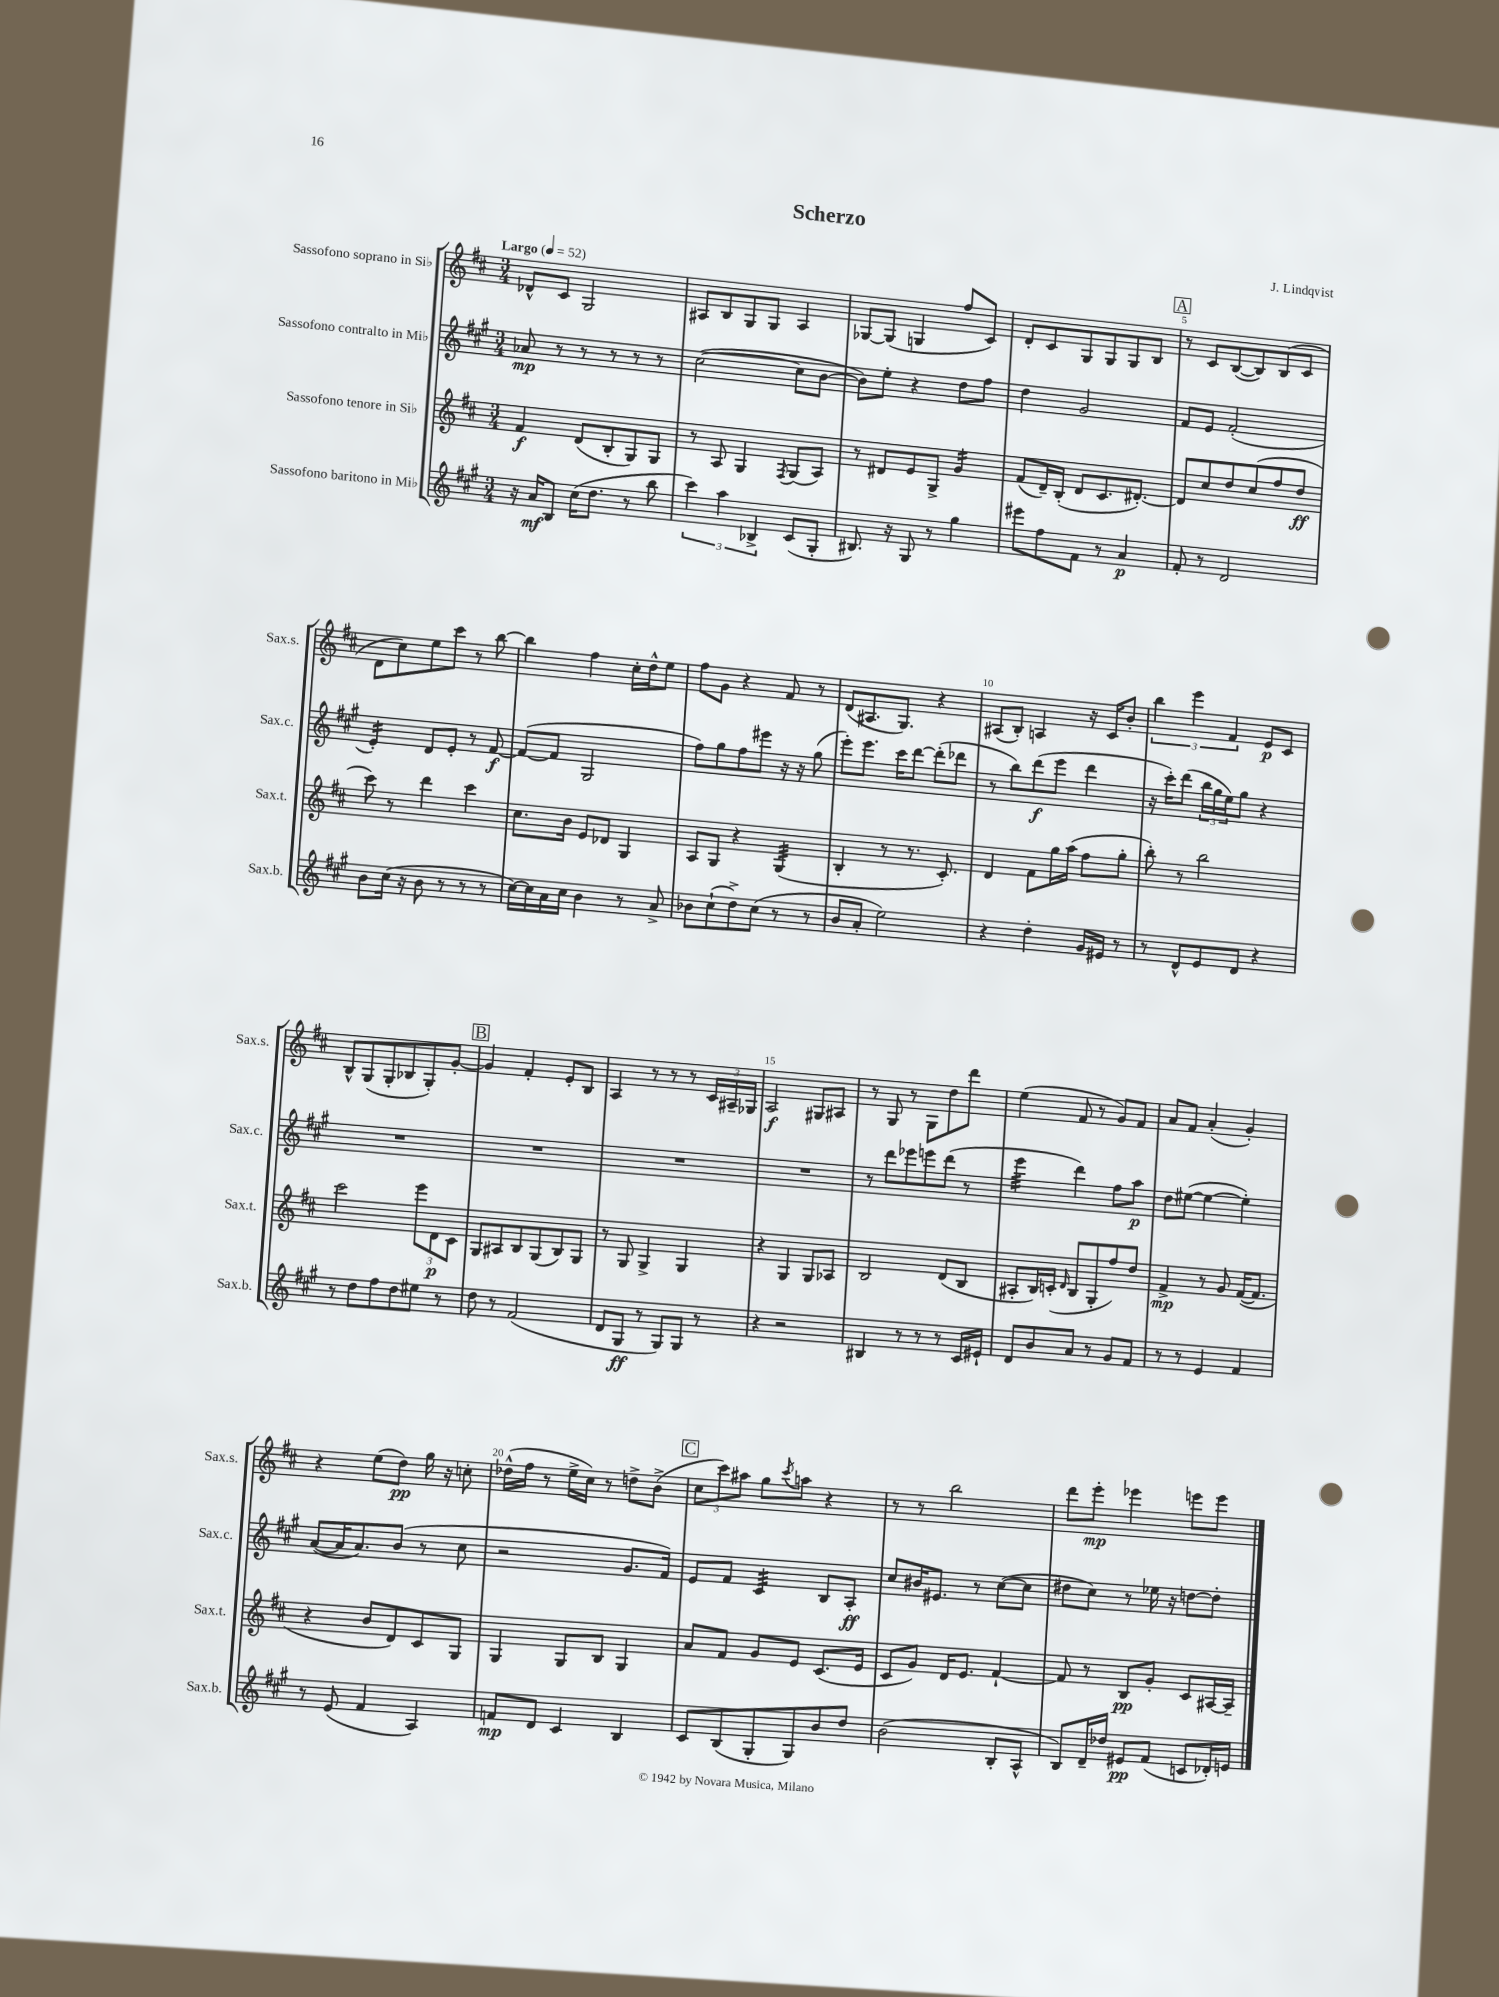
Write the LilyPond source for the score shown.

\header { title = "Scherzo" composer = "J. Lindqvist" }
<<
\new StaffGroup <<
\new Staff = "s0" \with { instrumentName = "Sassofono soprano in Sib" shortInstrumentName = "Sax.s." } {
    \clef treble \key d \major \numericTimeSignature \time 3/4 \tempo "Largo" 4 = 52
    des'8-^ cis'8 g2 |
    ais8 b8 g8 g8 ais4 |
    ges8~ ges8( g4 fis''8 cis'8) |
    d'8-. cis'8 g8 g8 g8 b8 |
    \mark \markup { \box "A" } r8 cis'8 b8~( b8) b8( cis'8 |
    d'8 cis''8) e''8 cis'''8 r8 b''8~ |
    b''4 fis''4 cis''16-. d''16-^ e''8 |
    fis''8 g'8 r4 fis'8 r8 |
    d'8( ais8. g8.) r4 |
    ais8( b8-.) a4 r16 cis'16 b'8-. |
    \tuplet 3/2 { b''4 e'''4 fis'4 } e'8\p cis'8 |
    b8-^ g8( g8-. bes8 g8-.) g'8~-. |
    \mark \markup { \box "B" } g'4 fis'4-. e'8-. b8 |
    a4 r8 r8 r8 \tuplet 3/2 { cis'16 ais16-- ges16 } |
    a2\f gis8 ais8 |
    r8 g8 r8 g8 d''8 d'''8 |
    e''4( fis'8 r8 g'8) fis'8 |
    a'8 fis'8 a'4-.( g'4-.) |
    r4 e''8( d''8\pp) g''16 r16 c''8-. |
    des''16-^( fis''16 r8 e''16-> cis''16) r8 d''8-> b'8->( |
    \mark \markup { \box "C" } \tuplet 3/2 { cis''8 cis'''8) ais''8 } g''8 \acciaccatura { cis'''8 } a''8 r4 |
    r8 r8 b''2 |
    d'''8 e'''8-.\mp ees'''4 e'''8 e'''8 \bar "|." |
}
\new Staff = "s1" \with { instrumentName = "Sassofono contralto in Mib" shortInstrumentName = "Sax.c." } {
    \clef treble \key a \major \numericTimeSignature \time 3/4
    aes'8\mp r8 r8 r8 r8 r8 |
    cis''2~( cis''8 b'8~ |
    b'8) e''8-. r4 d''8 fis''8 |
    d''4 gis'2 |
    \mark \markup { \box "A" } fis'8 e'8 fis'2-.( |
    e'4:16-.) d'8 e'8-. r8 fis'8~\f |
    fis'8~( fis'8 gis2 |
    fis''8) gis''8 fis''8 eis'''8 r16 r16 gis''8( |
    e'''8-.) e'''8. cis'''16 d'''8~ d'''8-.( des'''8 |
    r8 b''8) d'''8\f( e'''8 d'''4 |
    r16 cis'''16-.) d'''8( \tuplet 3/2 { b''16 gis''16 e''16) } gis''8 r4 |
    R2. |
    \mark \markup { \box "B" } R2. |
    R2. |
    R2. |
    r8 d'''8 ees'''8 e'''8 d'''8( r8 |
    e'''4:32 d'''4) fis''8 a''8\p |
    d''8 eis''8~( eis''4~ eis''4-.) |
    a'8~( a'16 a'8.) b'8( r8 cis''8 |
    r2 gis'8. fis'16) |
    \mark \markup { \box "C" } e'8 fis'8 cis'4:32 b8 a8-.\ff |
    cis''8 bis'16 eis'8. r8 cis''8~( cis''8 |
    dis''8 cis''8) r8 ees''16 r16 d''8~ d''8-. \bar "|." |
}
\new Staff = "s2" \with { instrumentName = "Sassofono tenore in Sib" shortInstrumentName = "Sax.t." } {
    \clef treble \key d \major \numericTimeSignature \time 3/4
    fis'4\f d'8( b8-. g8) g8 |
    r8 a8 g4 \acciaccatura { fis8 } g8( a8) |
    r8 dis'8 e'8 g8-> g'4:16 |
    fis'8( d'16--) b16-.( d'8 cis'8. dis'8.~-.) |
    \mark \markup { \box "A" } dis'8 cis''8 d''8 cis''8( fis''8 d''8\ff |
    cis'''8) r8 d'''4 cis'''4 |
    cis''8. b'16 e'8 des'8 g4 |
    a8 g8 r4 g4:32( |
    b4-. r8 r8. cis'8.-.) |
    d'4 fis'8 g''16 a''16( fis''8 g''8-. |
    b''8-.) r8 b''2 |
    cis'''2 \tuplet 3/2 { e'''8 d'8\p cis'8 } |
    \mark \markup { \box "B" } g8 ais8 b8 g8( b8) g8 |
    r8 g8 g4-> g4 |
    r4 g4 g8 aes8 |
    b2 d'8( b8 |
    ais8-. b16) c'16-.( \grace { d'16 } b8 g8-. fis''8) d''8 |
    fis'4->\mp r8 g'8 fis'16~( fis'8. |
    r4 b'8 d'8) cis'8 g8 |
    g4 g8 b8 g4 |
    \mark \markup { \box "C" } a'8 fis'8 g'8 e'8 cis'8.( e'16 |
    cis'8 g'8) d'16 e'8. fis'4~-! |
    fis'8 r8 b8\pp g'8-. cis'8 ais16~ ais16-- \bar "|." |
}
\new Staff = "s3" \with { instrumentName = "Sassofono baritono in Mib" shortInstrumentName = "Sax.b." } {
    \clef treble \key a \major \numericTimeSignature \time 3/4
    r16 a'16\mf b8 cis''16( d''8. r8 b''8 |
    \tuplet 3/2 { cis'''4) a''4 bes4-> } cis'8( gis8-. |
    bis8.) r16 gis8 r8 gis''4 |
    eis'''8 fis''8 fis'8 r8 a'4\p |
    \mark \markup { \box "A" } fis'8-. r8 d'2 |
    b'8 cis''16( r16 b'8 r8 r8 r8 |
    cis''16~) cis''16 a'16 cis''16 b'4 r8 a'8-> |
    bes'8 cis''8-!( d''8->) cis''8( r8 r8 |
    b'8 a'8-. e''2) |
    r4 d''4-. gis'16 eis'16 r8 |
    r8 d'8-^ e'8 d'8 r4 |
    r8 d''8 fis''8 d''8 eis''8 r8 |
    \mark \markup { \box "B" } d''8 r8 fis'2( |
    d'8 gis8\ff r8 gis8) gis8 r8 |
    r4 r2 |
    bis4 r8 r8 r8 cis'16 eis'16-! |
    d'8 b'8 a'8 r8 gis'8 fis'8 |
    r8 r8 e'4 fis'4 |
    r8 e'8( fis'4 a4) |
    f'8\mp d'8 cis'4 b4 |
    \mark \markup { \box "C" } cis'8 b8( gis8-. gis8) b'8 d''8 |
    b'2( b8-. a8-^ |
    b8) d'16-- des''16 eis'8\pp fis'8( c'8 des'16-.) e'16 \bar "|." |
}
>>
>>
\layout { \context { \Score \override BarNumber.break-visibility = ##(#f #t #t) barNumberVisibility = #(every-nth-bar-number-visible 5) } }
